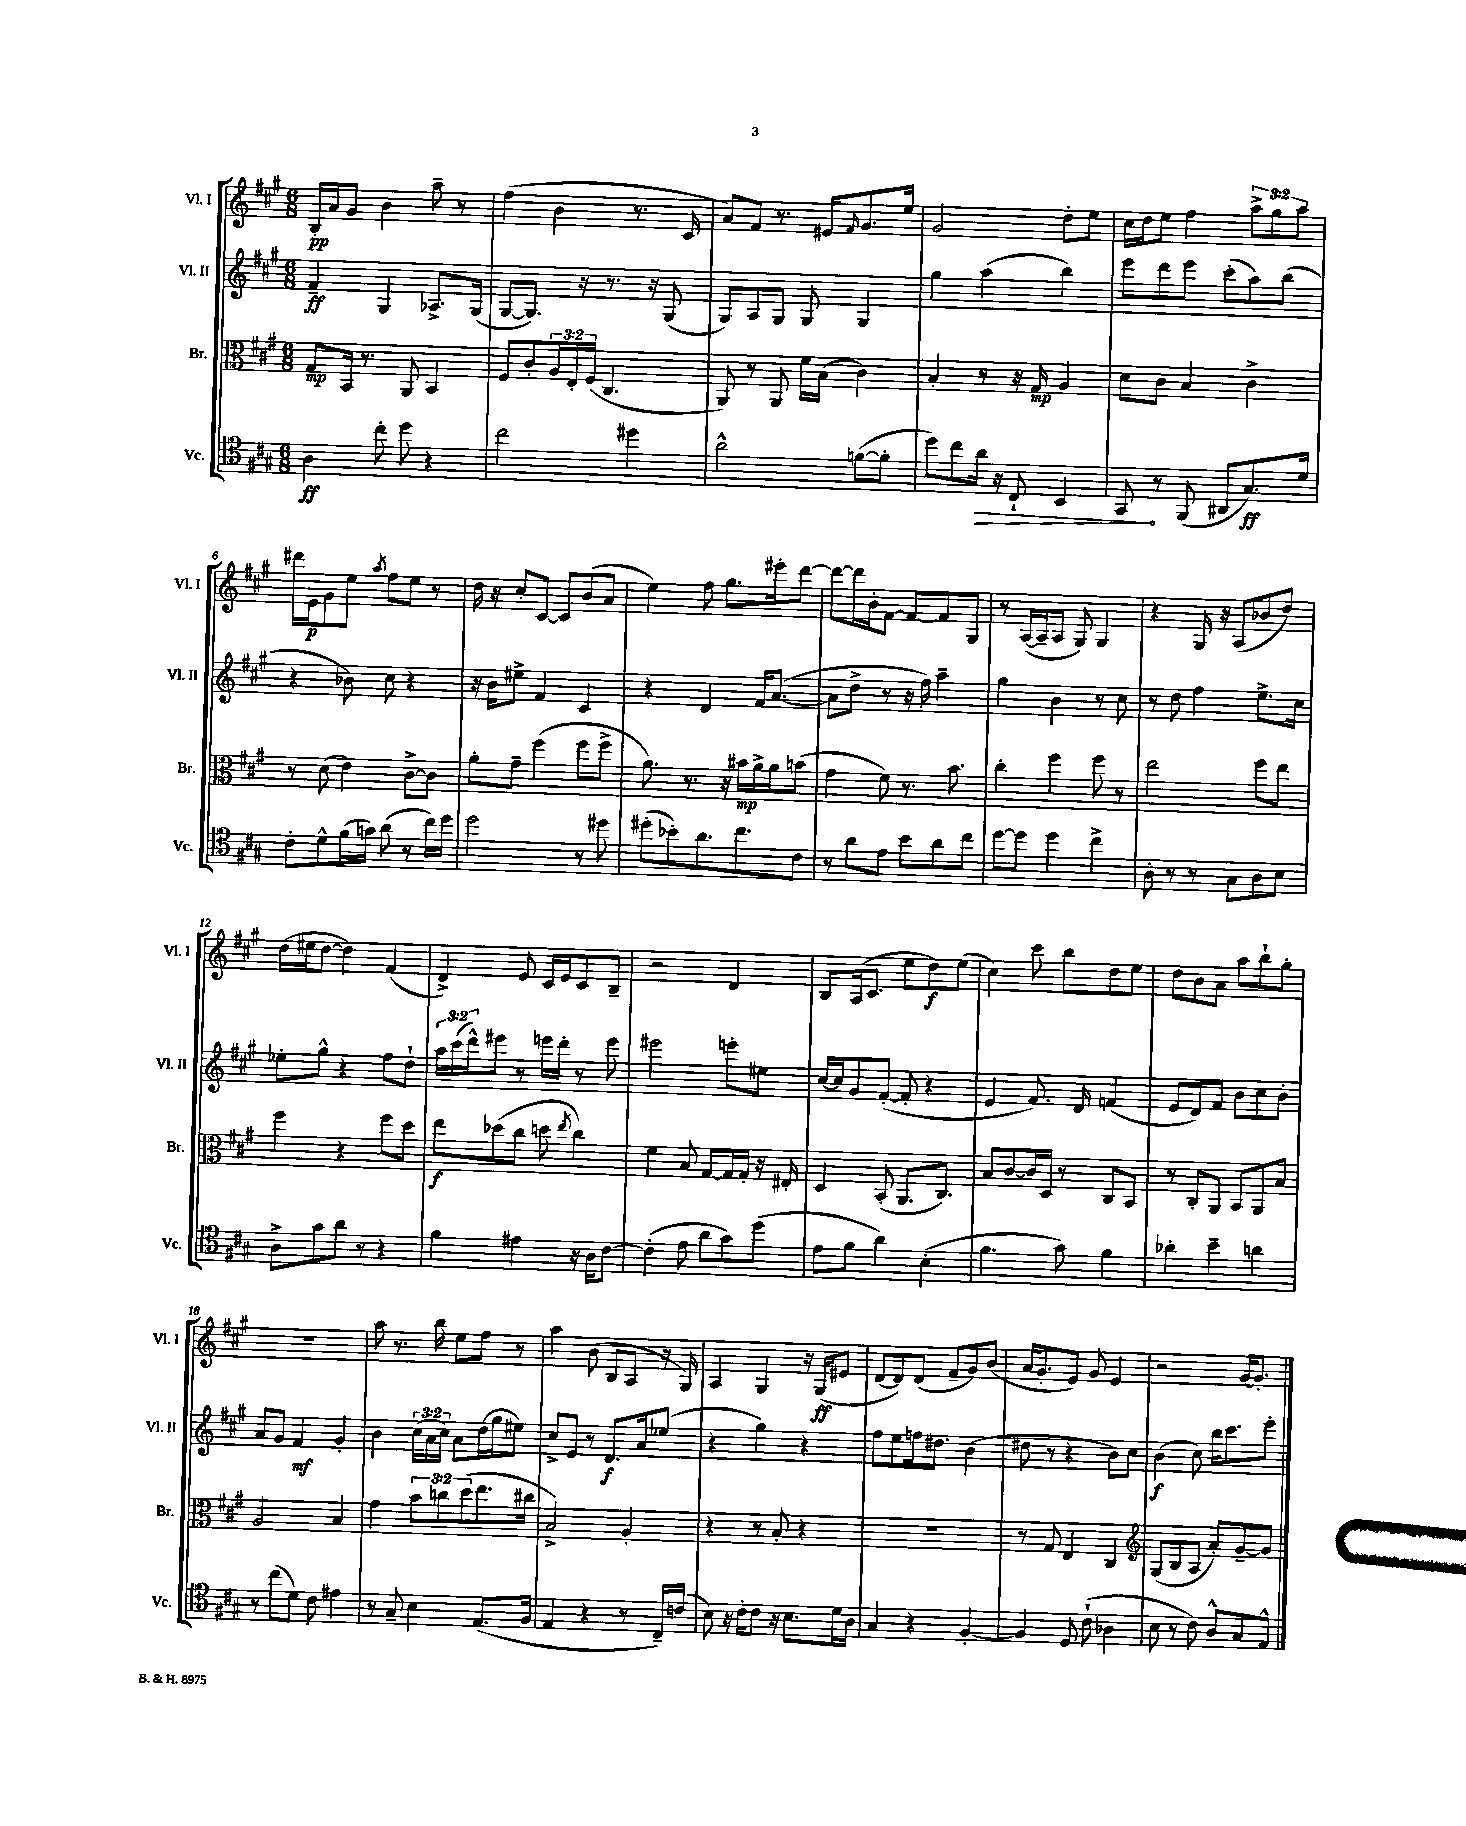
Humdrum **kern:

**kern	**dynam	**kern	**dynam	**kern	**dynam	**kern	**dynam
*part4	*part4	*part3	*part3	*part2	*part2	*part1	*part1
*staff4	*staff4	*staff3	*staff3	*staff2	*staff2	*staff1	*staff1
*I"Vc.	*	*I"Br.	*	*I"Vl. II	*	*I"Vl. I	*
*I'Vc.	*	*I'Br.	*	*I'Vl. II	*	*I'Vl. I	*
*clefC4	*	*clefC3	*	*clefG2	*	*clefG2	*
*k[f#c#g#]	*	*k[f#c#g#]	*	*k[f#c#g#]	*	*k[f#c#g#]	*
*M6/8	*	*M6/8	*	*M6/8	*	*M6/8	*
=1	=1	=1	=1	=1	=1	=1	=1
4A\	ff	8G#/L	mp	4f#~/	ff	16B'/LL	pp
.	.	.	.	.	.	16a/J	.
.	.	16BB/Jk	.	.	.	8g#/J	.
.	.	8.r	.	.	.	.	.
8cc#'\	.	.	.	4G#/	.	4b\	.
8dd\	.	8AA/	.	.	.	.	.
4r	.	4BB/	.	8.A-X^/L	.	8aa~\	.
.	.	.	.	.	.	8r	.
.	.	.	.	(16G#/Jk	.	.	.
=2	=2	=2	=2	=2	=2	=2	=2
2cc#\	.	8F#/L	.	[8G#/L	.	(4ff#\	.
.	.	8c#'/	.	8.G#/J])	.	.	.
.	.	24A/L	.	.	.	4b\	.
.	.	24E'/	.	.	.	.	.
.	.	.	.	16r	.	.	.
.	.	(24F#/JJ	.	.	.	.	.
.	.	4.C#/	.	8.r	.	.	.
4dd#X\	.	.	.	.	.	8.r	.
.	.	.	.	16r	.	.	.
.	.	.	.	(8G#/	.	.	.
.	.	.	.	.	.	16c#/	.
=3	=3	=3	=3	=3	=3	=3	=3
2a^^\	.	8AA/)	.	8G#/L)	.	8a/L)	.
.	.	8r	.	8A/	.	8f#/J	.
.	.	8AA/	.	8G#/J	.	8.r	.
.	.	16f#\LL	.	8G#/	.	.	.
.	.	(16B\JJ	.	.	.	16e#X/KL	.
.	.	.	.	.	.	16qqf#/	.
([8fn\L	.	4c#\)	.	4G#/	.	8.g#/	.
8f'\J]	.	.	.	.	.	.	.
.	.	.	.	.	.	16ee/Jk	.
=4	=4	=4	=4	=4	=4	=4	=4
8dd\L)	.	4B'/	.	4gg#\	.	2g#/	.
8cc#\	.	.	.	.	.	.	.
!	!LO:HP:b	!	!	!	!	!	!
16a\Jk	>	8r	.	(4aa\	.	.	.
16r	.	.	.	.	.	.	.
8C#`/	.	16r	.	.	.	.	.
.	.	16G#/	mp	.	.	.	.
4BB/	.	4A/	.	4bb\)	.	8dd'\L	.
.	.	.	.	.	.	8ee\J	.
=5	=5	=5	=5	=5	=5	=5	=5
8GG#/	.	8d\L	.	8eee\L	.	16cc#\LL	.
.	.	.	.	.	.	16dd\J	.
8r	]	8c#\J	.	8ddd\	.	8ee\J	.
(8FF#/	.	4B/	.	8eee\J	.	4ff#\	.
8AA#X/L	.	.	.	(8ccc#'\L	.	.	.
8.G#/)	ff	4c#^\	.	8aa\)	.	12aa^\L	.
.	.	.	.	.	.	12gg#\	.
.	.	.	.	(8bb\J	.	.	.
.	.	.	.	.	.	12aa\J	.
16d/Jk	.	.	.	.	.	.	.
!!LO:LB:g=z
=6	=6	=6	=6	=6	=6	=6	=6
8c#'\L	.	8r	.	4r	.	16ddd#X\LL	.
.	.	.	.	.	.	16e\J	p
8d^^\	.	(8d\	.	.	.	8g#\	.
(16f#\L	.	4e\)	.	8b-X\)	.	8ee\J	.
16gn\JJ)	.	.	.	.	.	.	.
.	.	.	.	.	.	8qaa/	.
(8a\	.	.	.	8cc#\	.	8ff#\L	.
8r	.	[8c#^\L	.	4r	.	8ee\J	.
16cc#\LL)	.	8c#\J]	.	.	.	8r	.
16dd\JJ	.	.	.	.	.	.	.
=7	=7	=7	=7	=7	=7	=7	=7
2dd\	.	8a'\L	.	16r	.	16dd\	.
.	.	.	.	16b\KL	.	16r	.
.	.	8g#~\J	.	8ee#X^\J	.	8cc#'/L	.
.	.	(4ff#\	.	4f#/	.	[8c#/J	.
.	.	.	.	.	.	8c#/L]	.
8r	.	8ff#\L	.	4c#/	.	(8b/	.
8dd#X\	.	8ff#^\J	.	.	.	8a/J	.
=8	=8	=8	=8	=8	=8	=8	=8
(8dd#X'\L	.	8.a\)	.	4r	.	4ee\)	.
8b-X'\)	.	.	.	.	.	.	.
.	.	8.r	.	.	.	.	.
8.a\	.	.	.	4d/	.	8ff#\	.
.	.	16r	.	.	.	8.gg#\L	.
8.cc#\	.	16b#X\LL	mp	.	.	.	.
.	.	16a^\	.	16f#/KL	.	.	.
.	.	16a\J	.	([8.a/J	.	16eee#X'\k	.
8c#\J	.	(8bn\J	.	.	.	[8ddd\J	.
=9	=9	=9	=9	=9	=9	=9	=9
8r	.	4g#\	.	8a\L]	.	8ddd\L_	.
8a\L	.	.	.	8dd^\J	.	16ddd\L]	.
.	.	.	.	.	.	16b'\J	.
8e\J	.	8f#\)	.	8r	.	[8f#\J	.
8b\L	.	8.r	.	16r	.	8f#/L_	.
.	.	.	.	16ff#\)	.	.	.
8a\	.	.	.	4aa~\	.	8f#/]	.
.	.	8.b\	.	.	.	.	.
8cc#\J	.	.	.	.	.	8G#/J	.
=10	=10	=10	=10	=10	=10	=10	=10
[8dd\L	.	4cc#'\	.	4gg#\	.	8r	.
8dd\J]	.	.	.	.	.	([16A/LL	.
.	.	.	.	.	.	16A~/J]	.
4dd\	.	4ff#\	.	4b\	.	8A/J	.
.	.	.	.	.	.	8G#/)	.
4cc#^\	.	8ff#\	.	8r	.	4G#/	.
.	.	8r	.	8cc#\	.	.	.
=11	=11	=11	=11	=11	=11	=11	=11
8A'\	.	2ee\	.	8r	.	4r	.
8r	.	.	.	8dd\	.	.	.
8r	.	.	.	4ff#\	.	16G#/	.
.	.	.	.	.	.	16r	.
8G#\L	.	.	.	.	.	(8A/L	.
8A\	.	8ff#\L	.	8.ee^\L	.	8b-X/	.
8B\J	.	8ee\J	.	.	.	8dd/J)	.
.	.	.	.	16cc#\Jk	.	.	.
!!LO:LB:g=z
=12	=12	=12	=12	=12	=12	=12	=12
8A^\L	.	4ff#\	.	8ee-X'\L	.	(16dd\LL	.
.	.	.	.	.	.	16ee#X\J	.
8g#\	.	.	.	8gg#^^\J	.	[8dd\J	.
8a\J	.	4r	.	4r	.	4dd\])	.
8r	.	.	.	.	.	.	.
4r	.	8ff#\L	.	8ff#\L	.	(4f#/	.
.	.	8dd\J	.	8dd`\J	.	.	.
=13	=13	=13	=13	=13	=13	=13	=13
4f#\	.	8ee\L	f	24aa\LL	.	4d^/)	.
.	.	.	.	(24ccc#\	.	.	.
.	.	.	.	24ddd^^\J)	.	.	.
.	.	(8dd-X\	.	8eee#X\J	.	.	.
4e#X\	.	8cc#\J	.	8r	.	8e/	.
.	.	8ddn\	.	16eeen\LL	.	16c#/LL	.
.	.	.	.	16ddd'\JJ	.	16e/J	.
.	.	8qee/	.	.	.	.	.
16r	.	4cc#\)	.	8r	.	8c#/	.
16A\KL	.	.	.	.	.	.	.
[8c#\J	.	.	.	8eee\	.	8B~/J	.
=14	=14	=14	=14	=14	=14	=14	=14
(4c#'\]	.	4f#\	.	2eee#X\	.	2r	.
8e\	.	8B/	.	.	.	.	.
8a\L	.	[8G#/L	.	.	.	.	.
8g#\)	.	16G#/L]	.	8eeen'\L	.	4d/	.
.	.	16G#'/JJ	.	.	.	.	.
(8dd\J	.	16r	.	8ee#X\J	.	.	.
.	.	16E#X'/	.	.	.	.	.
=15	=15	=15	=15	=15	=15	=15	=15
8e\L	.	4D/	.	[16cc#/LL	.	8B/L	.
.	.	.	.	16cc#/J]	.	.	.
8f#\J	.	.	.	8g#/	.	(16A/k	.
.	.	.	.	.	.	8.c#/J	.
4a\)	.	(8BB'/	.	([8f#'/J	.	.	.
.	.	8.AA/L	.	8f#'/]	.	8ee\L	.
(4B'\	.	.	.	4r	.	8dd\)	f
.	.	8.C#/J)	.	.	.	.	.
.	.	.	.	.	.	(8ee\J	.
=16	=16	=16	=16	=16	=16	=16	=16
4.f#\	.	8B/L	.	4e/	.	4cc#\)	.
.	.	[8c#/	.	.	.	.	.
.	.	16c#/L]	.	8.f#/)	.	8ccc#\	.
.	.	16D/JJ	.	.	.	.	.
8g#\)	.	8r	.	.	.	8bb\L	.
.	.	.	.	16d/	.	.	.
4f#\	.	8C#/L	.	(4fn/	.	8dd\	.
.	.	8BB/J	.	.	.	8ee\J	.
=17	=17	=17	=17	=17	=17	=17	=17
4a-X'\	.	8r	.	8e/L	.	8dd\L	.
.	.	8C#'/L	.	8d/)	.	8b\	.
4b~\	.	8AA/J	.	8f#/J	.	8a\J	.
.	.	8BB/L	.	8b\L	.	8aa\L	.
4an\	.	8AA/	.	8cc#\	.	8bb`\	.
.	.	8B/J	.	8b'\J	.	8gg#'\J	.
!!LO:LB:g=z
=18	=18	=18	=18	=18	=18	=18	=18
8r	.	2A/	.	8a/L	.	2.r	.
(8cc#\L	.	.	.	8g#/J	.	.	.
8d\J)	.	.	.	4f#/	mf	.	.
8c#\	.	.	.	.	.	.	.
4e#X\	.	4B/	.	4g#'/	.	.	.
=19	=19	=19	=19	=19	=19	=19	=19
8r	.	4g#\	.	4b\	.	8aa\	.
8G#~/	.	.	.	.	.	8.r	.
4B\	.	12b\L	.	(24cc#\LL	.	.	.
.	.	.	.	24a\	.	.	.
.	.	.	.	.	.	16bb\	.
.	.	12ccn\	.	24cc#\JJ)	.	.	.
.	.	.	.	8a\L	.	8ee\L	.
.	.	(12dd\	.	.	.	.	.
(8.E/L	.	8.ee\	.	(16dd\L	.	8ff#\J	.
.	.	.	.	16gg#\J	.	.	.
.	.	.	.	8ee#X\J)	.	8r	.
16F#/Jk	.	16cc#X\Jk	.	.	.	.	.
=20	=20	=20	=20	=20	=20	=20	=20
4E/	.	2B^/)	.	8cc#^/L	.	4aa\	.
.	.	.	.	8e/J	.	.	.
4r	.	.	.	8r	.	(8b\	.
.	.	.	.	8.d/L	f	8B/L	.
8r	.	4A'/	.	.	.	8A/J	.
.	.	.	.	16a/k	.	.	.
16C#~/LL)	.	.	.	(8ee-X/J	.	16r	.
(16cn/JJ	.	.	.	.	.	16G#/)	.
=21	=21	=21	=21	=21	=21	=21	=21
8B\)	.	4r	.	4r	.	4A/	.
16r	.	.	.	.	.	.	.
16c#'\KL	.	.	.	.	.	.	.
8c#\J	.	8r	.	4gg#\)	.	4G#/	.
16r	.	8B'/	.	.	.	.	.
8.B\L	.	.	.	.	.	.	.
.	.	4r	.	4r	.	16r	.
.	.	.	.	.	.	(16G#/KL	ff
16d\L	.	.	.	.	.	8e#X/J	.
16A\JJ	.	.	.	.	.	.	.
=22	=22	=22	=22	=22	=22	=22	=22
4G#/	.	2.r	.	8ff#\L	.	[8d/L	.
.	.	.	.	8ee\	.	8d/])	.
4r	.	.	.	16ffn\k	.	(8d/J	.
.	.	.	.	8.dd#X\J	.	.	.
.	.	.	.	.	.	8f#~/L	.
[4F#'/	.	.	.	(4b\	.	8g#/)	.
.	.	.	.	.	.	(8b/J	.
=23	=23	=23	=23	=23	=23	=23	=23
4F#/]	.	8r	.	8dd#X\	.	16a/KL	.
.	.	.	.	.	.	8.g#'/	.
.	.	8G#/	.	8r	.	.	.
8D/	.	4E/	.	4r	.	8e/J)	.
(8c#`\	.	.	.	.	.	8g#/	.
4A-X\	.	4C#/	.	8b\L)	.	4e/	.
.	.	.	.	8cc#\J	.	.	.
=24	=24	=24	=24	=24	=24	=24	=24
*	*	*clefG2	*	*	*	*	*
8B\	.	(8G#/L	.	(4b\	f	2r	.
8r	.	8B/	.	.	.	.	.
8c#\)	.	8A/J	.	8cc#\)	.	.	.
8A^^/L	.	8a'/L)	.	16bb\KL	.	.	.
.	.	.	.	8.ccc#\	.	.	.
8G#/	.	[8g#~/	.	.	.	[16g#/KL	.
.	.	.	.	.	.	8.g#'/J]	.
8E^^/J	.	8g#/J]	.	8eee'\J	.	.	.
==	==	==	==	==	==	==	==
*-	*-	*-	*-	*-	*-	*-	*-
